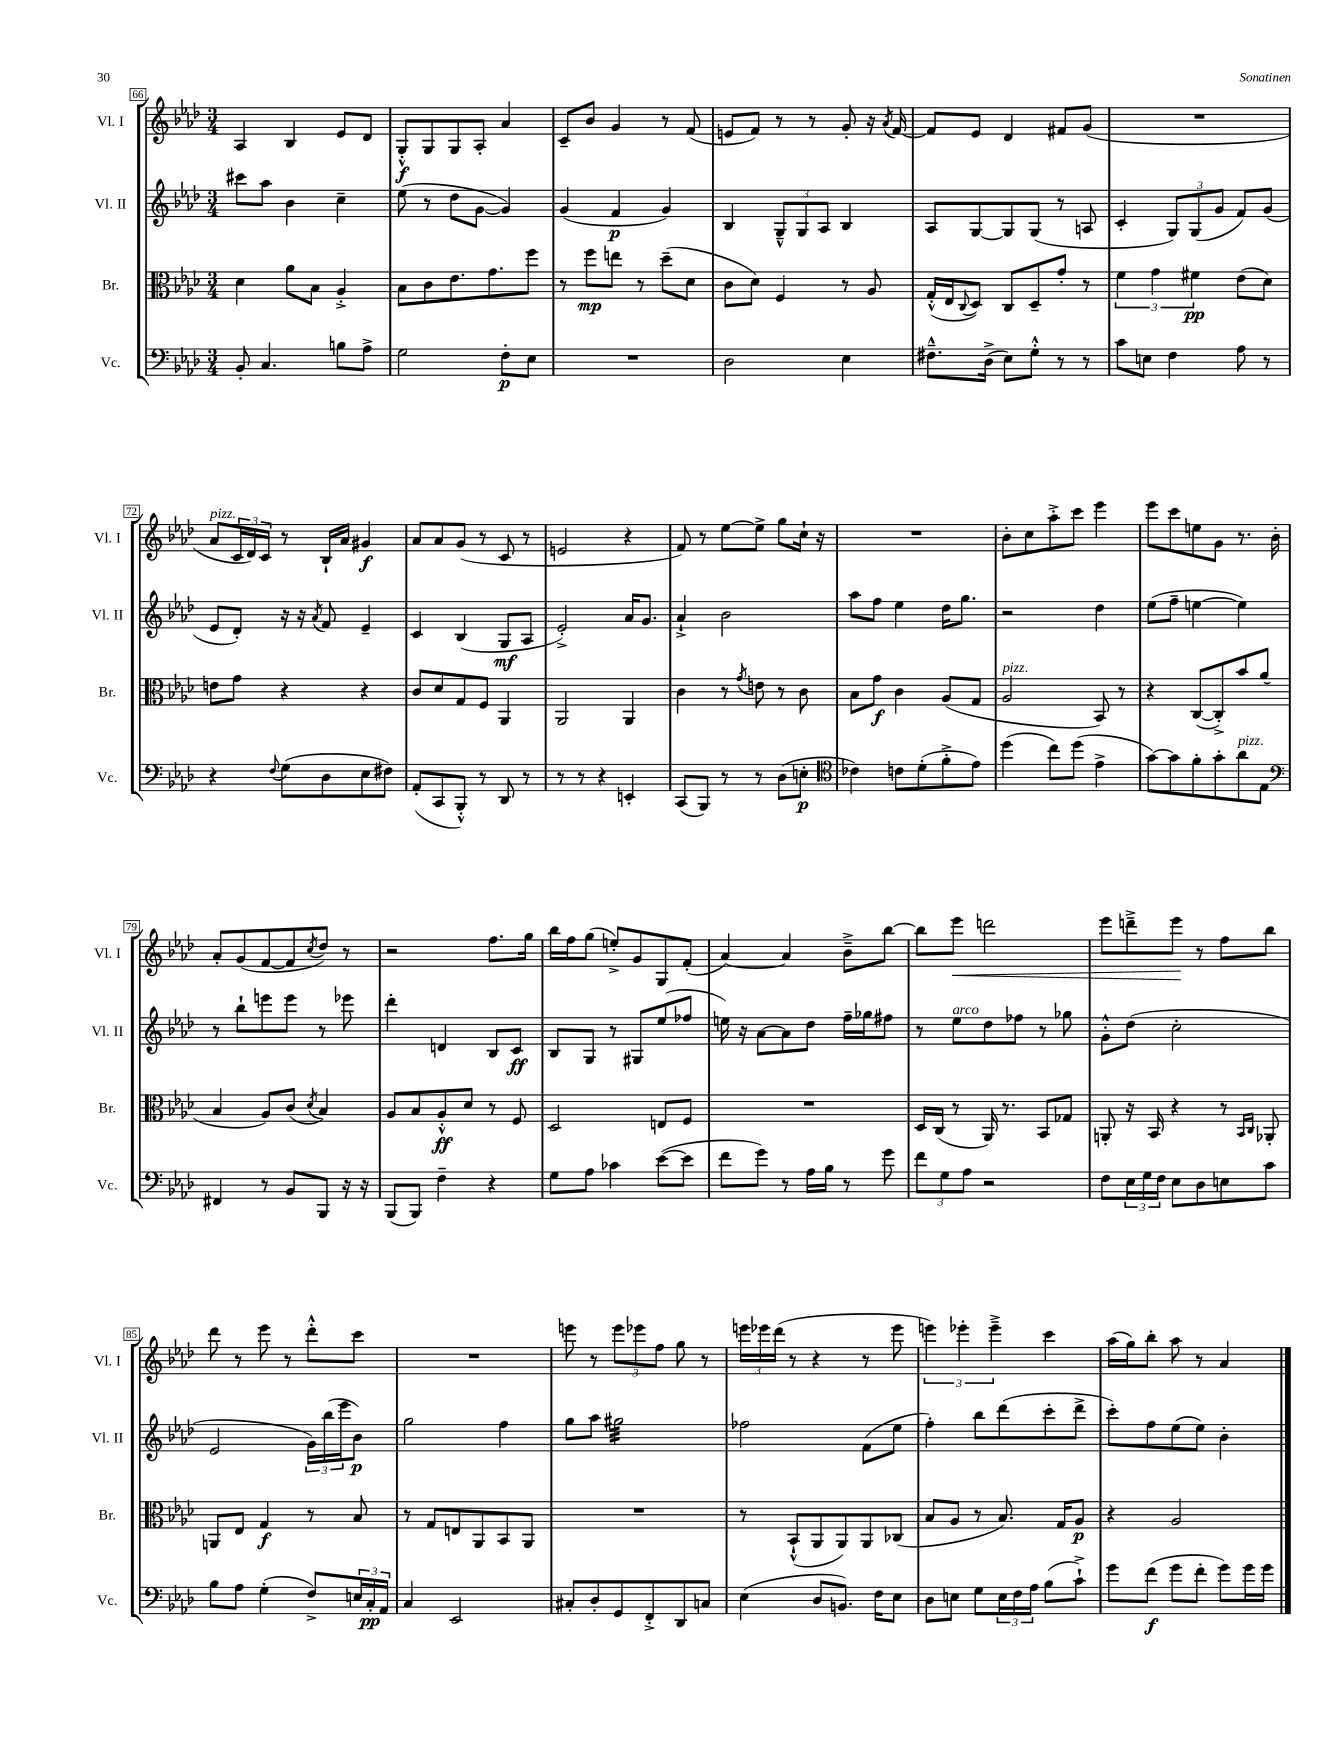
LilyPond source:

<<
\new StaffGroup <<
\new Staff = "s0" \with { instrumentName = "Vl. I" shortInstrumentName = "Vl. I" } {
    \clef treble \key aes \major \numericTimeSignature \time 3/4
    aes4 bes4 ees'8 des'8 |
    g8-.-^\f g8 g8 aes8-. aes'4 |
    c'8-- bes'8 g'4 r8 f'8( |
    e'8 f'8) r8 r8 g'8-. r16 \acciaccatura { aes'8 } f'16~ |
    f'8 ees'8 des'4 fis'8 g'8( |
    R2. |
    aes'8^\markup { \italic "pizz." } \tuplet 3/2 { c'16 des'16) c'16 } r8 bes16-! aes'16 gis'4\f |
    aes'8 aes'8 g'8( r8 c'8 r8 |
    e'2 r4 |
    f'8) r8 ees''8~ ees''8-> g''8 c''16-! r16 |
    R2. |
    bes'8-. c''8 aes''8-.-> c'''8 ees'''4 |
    ees'''8 c'''8 e''8 g'8 r8. bes'16-. |
    aes'8-. g'8( f'8~ f'8 \acciaccatura { c''8 } des''8) r8 |
    r2 f''8. g''16 |
    bes''16 f''16 g''8( e''8-.->) g'8 g8 f'8-.( |
    aes'4~) aes'4 bes'8---> bes''8~ |
    bes''8 ees'''8\< d'''2 |
    ees'''8 d'''8---> ees'''8\! r8 f''8 bes''8 |
    des'''8 r8 ees'''8 r8 des'''8-.-^ c'''8 |
    R2. |
    e'''8 r8 \tuplet 3/2 { e'''8 ees'''8 f''8 } g''8 r8 |
    \tuplet 3/2 { e'''16 ees'''16 des'''16( } r8 r4 r8 ees'''8 |
    \tuplet 3/2 { e'''4) ees'''4-. ees'''4---> } c'''4 |
    aes''16( g''16) bes''8-. aes''8 r8 aes'4 \bar "|." |
}
\new Staff = "s1" \with { instrumentName = "Vl. II" shortInstrumentName = "Vl. II" } {
    \clef treble \key aes \major \numericTimeSignature \time 3/4
    cis'''8 aes''8 bes'4 c''4-- |
    ees''8( r8 des''8 g'8~ g'4) |
    g'4( f'4\p g'4) |
    bes4 \tuplet 3/2 { g8---^ g8 aes8 } bes4 |
    aes8 g8~ g8 g8( r8 a8 |
    c'4-. \tuplet 3/2 { g8) g8( g'8 } f'8) g'8( |
    ees'8 des'8-.) r16 r16 \acciaccatura { aes'8 } f'8 ees'4-- |
    c'4 bes4( g8\mf aes8 |
    ees'2-.->) aes'16 g'8. |
    aes'4-!-> bes'2 |
    aes''8 f''8 ees''4 des''16 g''8. |
    r2 des''4 |
    ees''8( f''8-- e''4~ e''4) |
    r8 bes''8-! e'''8 e'''8 r8 ees'''8 |
    des'''4-. d'4 bes8 c'8\ff |
    bes8 g8 r8 gis8 ees''8( fes''8 |
    e''16) r16 aes'8~ aes'8 des''8 f''16-- ges''16 fis''8 |
    r8 ees''8^\markup { \italic "arco" } des''8 fes''8 r8 ges''8 |
    g'8-.-^ des''8( c''2-. |
    ees'2 \tuplet 3/2 { g'16) bes''16( ees'''16 } bes'8\p) |
    g''2 f''4 |
    g''8 aes''8 gis''2:32 |
    fes''2 f'8( ees''8 |
    f''4-.) bes''8 des'''8( c'''8-. des'''8-> |
    c'''8-.) f''8 ees''8( ees''8) bes'4-. \bar "|." |
}
\new Staff = "s2" \with { instrumentName = "Br." shortInstrumentName = "Br." } {
    \clef alto \key aes \major \numericTimeSignature \time 3/4
    des'4 aes'8 bes8 aes4-.-> |
    bes8 c'8 ees'8. g'8. f''8 |
    r8 f''8\mp e''8 r8 des''8--( des'8 |
    c'8 des'8) f4 r8 aes8 |
    g16-.-^( ees16 \appoggiatura { c8 } des8) c8 des8-- g'8-. r8 |
    \tuplet 3/2 { f'4 g'4 fis'4\pp } ees'8( des'8) |
    e'8 g'8 r4 r4 |
    c'8 des'8 g8 f8 aes,4 |
    aes,2 aes,4 |
    c'4 r8 \acciaccatura { g'8 } e'8 r8 c'8 |
    bes8 g'8\f c'4 aes8( g8 |
    aes2^\markup { \italic "pizz." } bes,8) r8 |
    r4 c8~( c8-.->) bes'8 aes'8( |
    bes4 aes8) c'8( \acciaccatura { des'8 } bes4) |
    aes8 bes8 aes8-.-^\ff des'8 r8 f8 |
    des2 e8 f8 |
    R2. |
    des16 c16( r8 aes,16) r8. bes,8 ges8 |
    a,8-. r16 bes,16 r4 r8 \grace { bes,16 c16 } aes,8-. |
    a,8 ees8 g4\f r8 bes8 |
    r8 g8 e8 aes,8 bes,8 aes,8 |
    R2. |
    r8 bes,8-!-^( aes,8 aes,8) aes,8 ces8( |
    bes8 aes8 r8 bes8.) g16 aes8\p |
    r4 aes2 \bar "|." |
}
\new Staff = "s3" \with { instrumentName = "Vc." shortInstrumentName = "Vc." } {
    \clef bass \key aes \major \numericTimeSignature \time 3/4
    bes,8-. c4. b8 aes8-> |
    g2 f8-.\p ees8 |
    R2. |
    des2 ees4 |
    fis8.---^ des16->( ees8) g8-.-^ r8 r8 |
    c'8 e8 f4 aes8 r8 |
    r4 \appoggiatura { f8 } g8( des8 ees8 fis8) |
    aes,8-.( c,8 bes,,8-.-^) r8 des,8 r8 |
    r8 r8 r4 e,4-. |
    c,8( bes,,8) r8 r8 des8( e8-.\p |
    \clef tenor ces'4) c'8 des'8-.( f'8-.-> ees'8) |
    des''4( c''8) des''8( ees'4-> |
    g'8~) g'8 f'8-. g'8-. aes'8^\markup { \italic "pizz." } ees8 |
    \clef bass fis,4 r8 bes,8 bes,,8 r16 r16 |
    bes,,8( bes,,8) f4-- r4 |
    g8 aes8 ces'4 ees'8~( ees'8 |
    f'8 g'8) r8 aes16 bes16 r8 g'8 |
    \tuplet 3/2 { f'8 g8 aes8 } r2 |
    f8 \tuplet 3/2 { ees16 g16 f16 } ees8 des8 e8 c'8 |
    bes8 aes8 g4-.( f8->) \tuplet 3/2 { e16 c16-.\pp aes,16 } |
    c4 ees,2 |
    cis8-. des8-. g,8 f,8-.-> des,8 c8 |
    ees4( des8 b,8.) f16 ees8 |
    des8 e8 g8 \tuplet 3/2 { e16 f16 aes16 } bes8( c'8-!->) |
    g'8 f'8\f( g'8 f'8-. g'8) g'16 g'16 \bar "|." |
}
>>
>>
\layout { \context { \Score currentBarNumber = #66 \override BarNumber.stencil = #(make-stencil-boxer 0.1 0.3 ly:text-interface::print) } }
